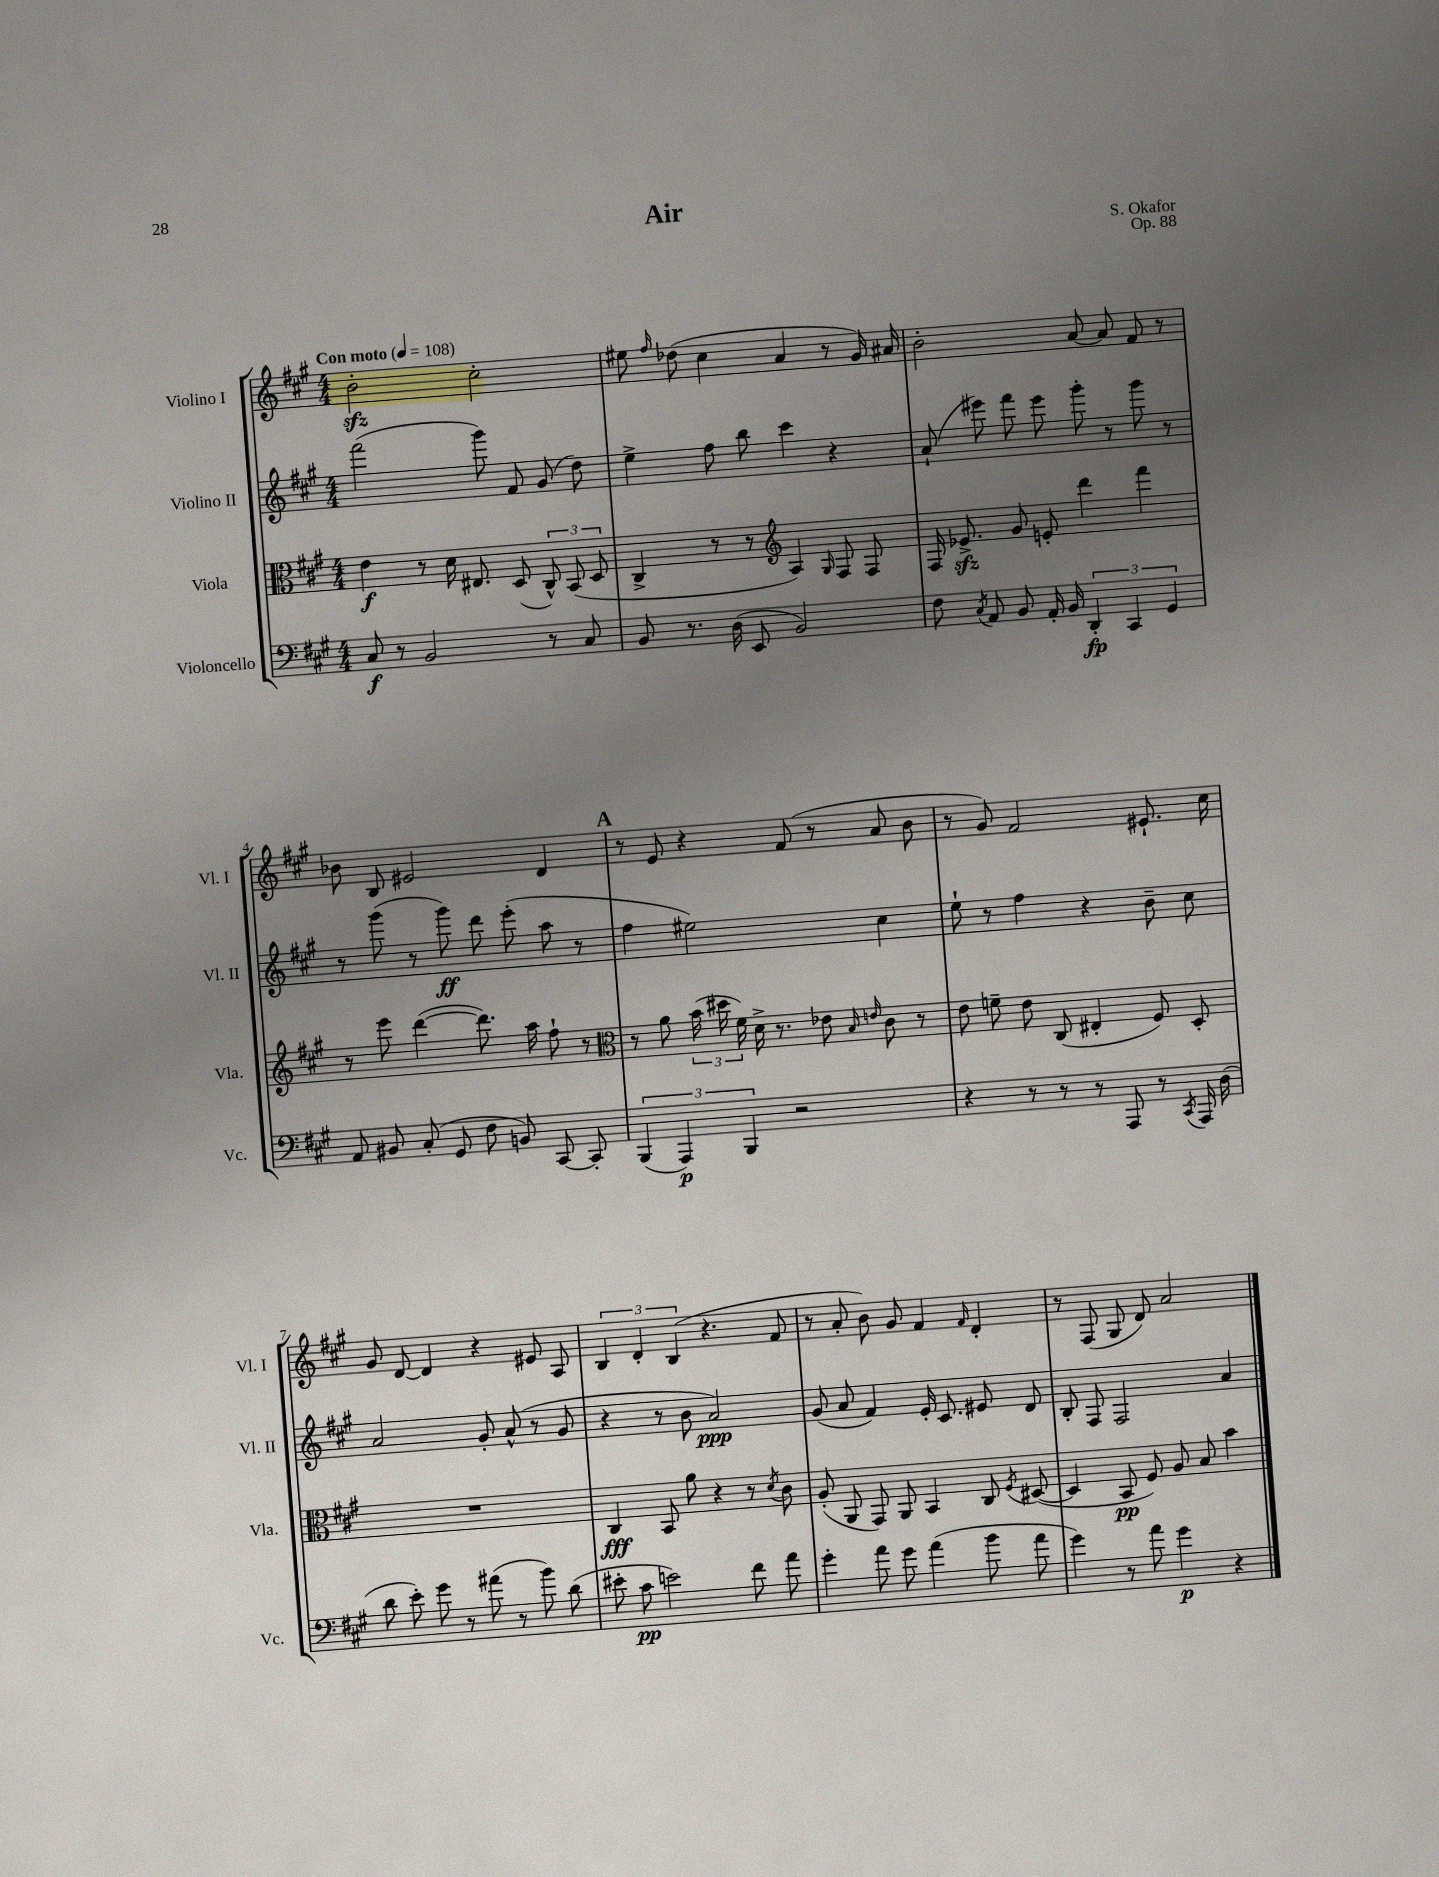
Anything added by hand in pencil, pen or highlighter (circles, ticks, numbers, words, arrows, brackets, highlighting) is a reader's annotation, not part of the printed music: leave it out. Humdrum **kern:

**kern	**dynam	**kern	**dynam	**kern	**dynam	**kern
*part4	*part4	*part3	*part3	*part2	*part2	*part1
*staff4	*staff4	*staff3	*staff3	*staff2	*staff2	*staff1
*I"Violoncello	*	*I"Viola	*	*I"Violino II	*	*I"Violino I
*I'Vc.	*	*I'Vla.	*	*I'Vl. II	*	*I'Vl. I
*clefF4	*	*clefC3	*	*clefG2	*	*clefG2
*k[f#c#g#]	*	*k[f#c#g#]	*	*k[f#c#g#]	*	*k[f#c#g#]
*M4/4	*	*M4/4	*	*M4/4	*	*M4/4
*MM108	*	*MM108	*	*MM108	*	*MM108
=1	=1	=1	=1	=1	=1	=1
!	!	!	!	!	!	!LO:TX:a:B:t=Con moto
8C#/	f	4e\	f	(2fff#\	.	2bzz'\
8r	.	.	.	.	.	.
2BB/	.	8r	.	.	.	.
.	.	16d\	.	.	.	.
.	.	8.E#X/	.	.	.	.
.	.	.	.	8ggg#\)	.	2cc#'\
.	.	(8D/	.	8f#/	.	.
8r	.	12C#^^/)	.	(8g#/	.	.
.	.	(12BB/	.	.	.	.
8C#/	.	.	.	8dd\)	.	.
.	.	12D/	.	.	.	.
=2	=2	=2	=2	=2	=2	=2
8BB/	.	4C#^/	.	4ee^\	.	8ee#X\
.	.	.	.	.	.	16qqff#/
8.r	.	.	.	.	.	(8dd-X\
.	.	8r	.	8ff#\	.	4cc#\
(16D\	.	.	.	.	.	.
8EE/	.	8r	.	8bb\	.	.
*	*	*clefG2	*	*	*	*
2BB/)	.	4A/)	.	4ccc#\	.	4a/
.	.	16qqG#/	.	.	.	.
.	.	8F#/	.	4r	.	8r
.	.	8F#/	.	.	.	16g#/)
.	.	.	.	.	.	16a#X/
=3	=3	=3	=3	=3	=3	=3
8F#\	.	16F#/	.	(8a`/	.	2b'\
.	.	8.e-Xzz^/	.	.	.	.
8qC#/	.	.	.	.	.	.
8AA/	.	.	.	8eee#X\)	.	.
8BB/	.	8g#/	.	8fff#\	.	.
16AA'/	.	8en'/	.	8eee#\	.	.
16BB/	.	.	.	.	.	.
6DD'/	fp	4ddd\	.	8ggg#'\	.	[8a/
.	.	.	.	8r	.	8a/]
6CC#/	.	.	.	.	.	.
.	.	4fff#\	.	8ggg#\	.	8f#/
6GG#/	.	.	.	.	.	.
.	.	.	.	8r	.	8r
!!LO:LB:g=z
=4	=4	=4	=4	=4	=4	=4
8AA/	.	8r	.	8r	.	8b-X\
8BB#X/	.	8eee\	.	(8ggg#\	.	8B/
(8C#'/	.	([4ddd\	.	8r	.	2e#X/
8GG#/	.	.	.	8ggg#\)	ff	.
8F#\	.	8.ddd\])	.	8ddd\	.	.
8BBn/)	.	.	.	(8eee'\	.	.
.	.	16aa\	.	.	.	.
[8CC#/	.	8ff#`\	.	8aa\	.	4d/
8CC#'/]	.	8r	.	8r	.	.
!!LO:REH:place=s1:t=A
=5	=5	=5	=5	=5	=5	=5
*	*	*clefC3	*	*	*	*
(6BBB/	.	8r	.	4ff#\	.	8r
.	.	8a\	.	.	.	8e/
6AAA/)	p	.	.	.	.	.
.	.	(24b\	.	2ee#X\)	.	4r
.	.	24dd#X\	.	.	.	.
6BBB/	.	24f#\)	.	.	.	.
.	.	16d^\	.	.	.	.
.	.	8.r	.	.	.	.
2r	.	.	.	.	.	(8f#/
.	.	8e-X\	.	.	.	8r
.	.	16qqB/	.	.	.	.
.	.	16qqen/	.	.	.	.
.	.	8c#\	.	4cc#\	.	8a/
.	.	8r	.	.	.	8b\
=6	=6	=6	=6	=6	=6	=6
4r	.	8e\	.	8ee`\	.	8r
.	.	8fn~\	.	8r	.	8g#/)
8r	.	8e\	.	4ff#\	.	2f#/
8r	.	(8C#/	.	.	.	.
8r	.	4E#X'/	.	4r	.	.
8AAA/	.	.	.	.	.	.
8r	.	8F#/)	.	8b~\	.	8.e#X`/
8qCC#/	.	.	.	.	.	.
16AAA/	.	8D'/	.	8cc#\	.	.
(16D\	.	.	.	.	.	16cc#\
!!LO:LB:g=z
=7	=7	=7	=7	=7	=7	=7
8d\	.	1r	.	2a/	.	8g#/
8e'\)	.	.	.	.	.	[8d/
8g#\	.	.	.	.	.	4d/]
8r	.	.	.	.	.	.
(8a#X\	.	.	.	8g#'/	.	4r
8r	.	.	.	(8a^^/	.	.
8b\)	.	.	.	8r	.	8e#X/
(8d\	.	.	.	8g#/	.	8A/
=8	=8	=8	=8	=8	=8	=8
8e#X'\	.	4C#/	fff	4r	.	6B/
8c#\	pp	.	.	.	.	.
.	.	.	.	.	.	6d'/
2en\)	.	8BB/	.	8r	.	.
.	.	.	.	.	.	(6B/
.	.	8a\	.	8b\	.	.
.	.	4r	.	2a/)	ppp	4.r
8f#\	.	8r	.	.	.	.
.	.	8qd/	.	.	.	.
8a\	.	8c#\	.	.	.	8f#/
=9	=9	=9	=9	=9	=9	=9
4g#'\	.	(8A'/	.	(8g#/	.	8r
.	.	8AA/	.	8a/	.	8a'/
8a\	.	8GG#/)	.	4f#/)	.	8b\)
8g#\	.	8AA/	.	.	.	8g#/
(4a\	.	4BB/	.	16e'/	.	4f#/
.	.	.	.	8.c#/	.	.
.	.	.	.	.	.	16qqf#/
8b\	.	8C#/	.	8e#X/	.	4d'/
.	.	8qF#/	.	.	.	.
8a\	.	([8D#X/	.	8d/	.	.
=10	=10	=10	=10	=10	=10	=10
4g#\)	.	4D#/]	.	8B'/	.	8r
.	.	.	.	8F#/	.	(8F#/
8r	.	8BB/	pp	2F#/	.	8G#/
8a\	.	8F#/)	.	.	.	8d/)
4g#\	p	8A/	.	.	.	2a/
.	.	8B/	.	.	.	.
4r	.	4b\	.	4a/	.	.
==	==	==	==	==	==	==
*-	*-	*-	*-	*-	*-	*-
